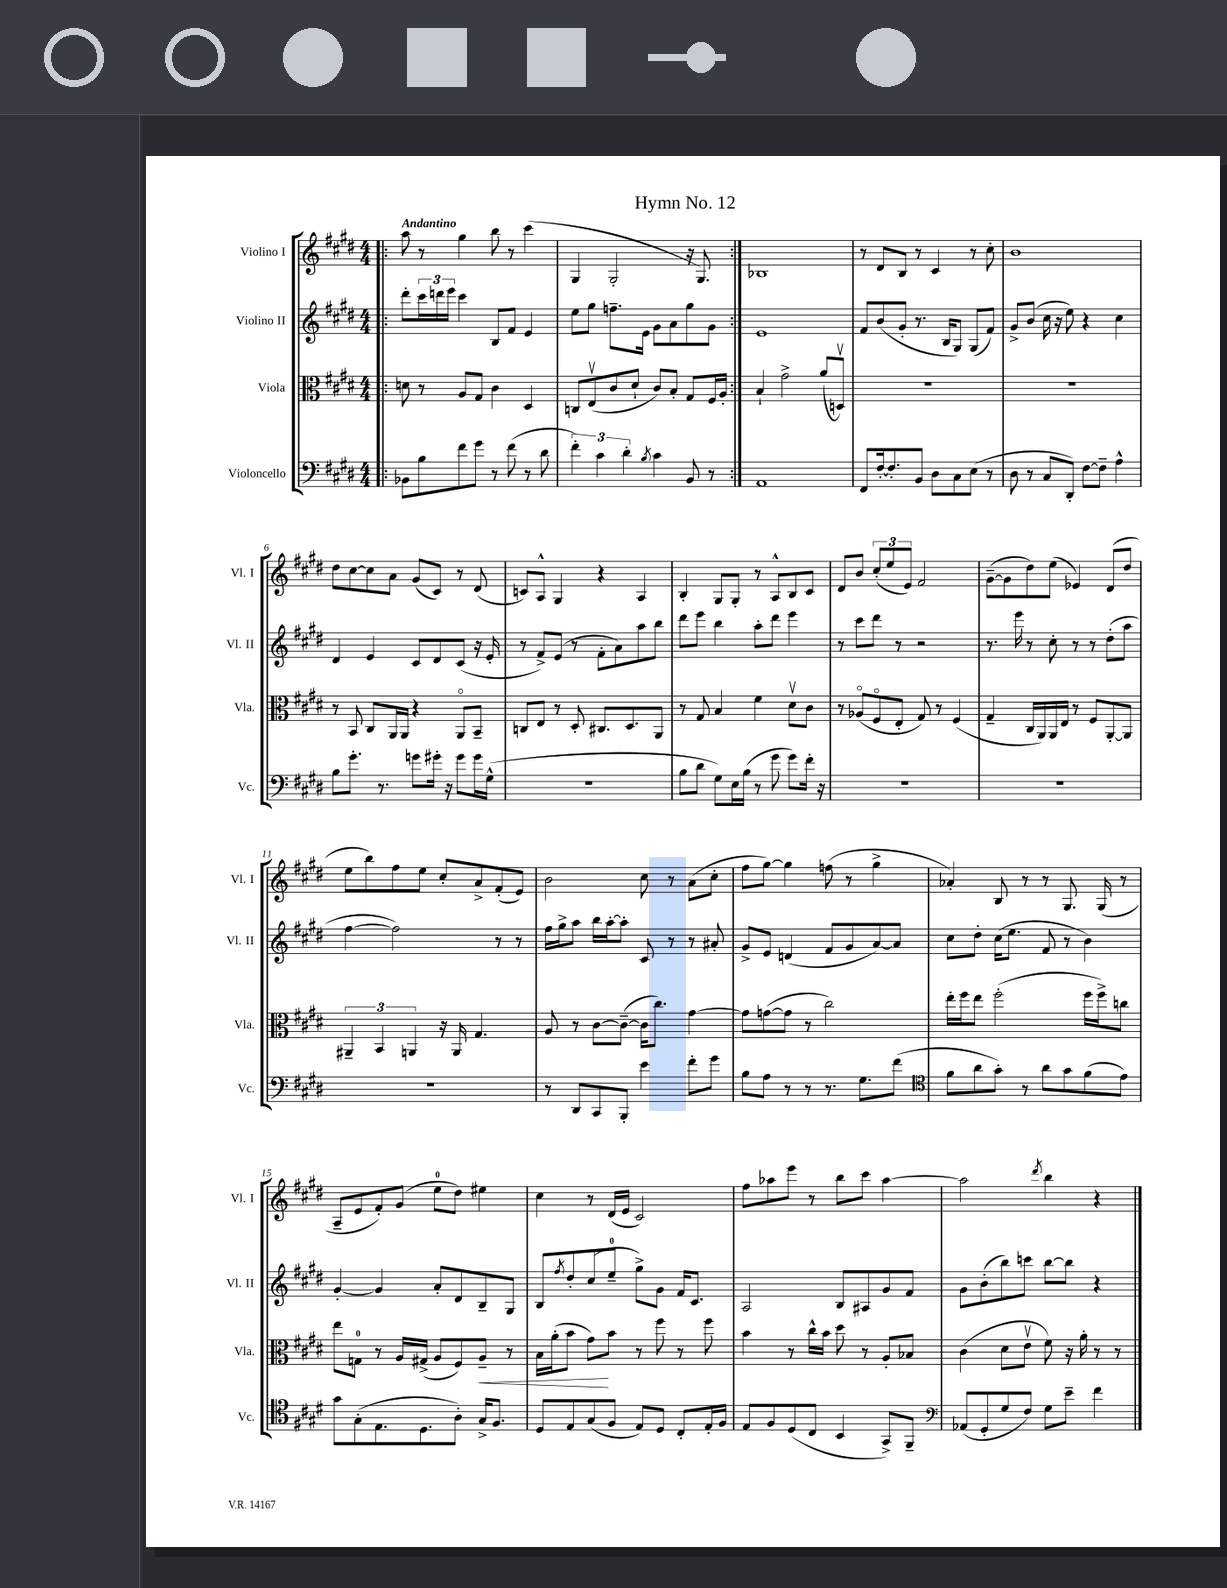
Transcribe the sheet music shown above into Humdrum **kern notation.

**kern	**kern	**dynam	**kern	**kern
*part4	*part3	*part3	*part2	*part1
*staff4	*staff3	*staff3	*staff2	*staff1
*I"Violoncello	*I"Viola	*	*I"Violino II	*I"Violino I
*I'Vc.	*I'Vla.	*	*I'Vl. II	*I'Vl. I
*clefF4	*clefC3	*	*clefG2	*clefG2
*k[f#c#g#d#]	*k[f#c#g#d#]	*	*k[f#c#g#d#]	*k[f#c#g#d#]
*M4/4	*M4/4	*	*M4/4	*M4/4
=1!|:	=1!|:	=1!|:	=1!|:	=1!|:
!	!	!	!	!LO:TX:a:B:t=Andantino
8BB-X\L	8dn\	.	8ddd#'\L	8aa\
8B\	8r	.	24ccc#\L	8r
.	.	.	24dddn\	.
.	.	.	24eee\JJ	.
8f#\	8A/L	.	4ccc#\	4gg#\
8g#\J	8G#/J	.	.	.
8r	4c#\	.	8B/L	8bb\
(8f#\	.	.	8f#/J	8r
8r	4D#/	.	4e/	(4ccc#\
8d#\	.	.	.	.
=2	=2	=2	=2	=2
6f#'\)	8Cn/L	.	8ee\L	4G#/
.	(8Ev/	.	8gg#\J	.
6c#\	.	.	.	.
.	8c#/	.	8.ffn~\L	2G#'/
6d#'\	.	.	.	.
.	8d#`/J	.	.	.
.	.	.	16e\Jk	.
8qB/	.	.	.	.
4c#\	8c#/L)	.	8g#\L	.
.	8B'/J	.	8a\	.
8BB/	8G#/L	.	8gg#\	16r
.	.	.	.	8.G#/)
8r	16F#/L	.	8g#\J	.
.	16A'/JJ	.	.	.
=3:|!	=3:|!	=3:|!	=3:|!	=3:|!
1AA	4B`/	.	1e	1B-X
.	2g#^\	.	.	.
.	(8a/L	.	.	.
.	8Dnv/J)	.	.	.
=4	=4	=4	=4	=4
8FF#/L	1r	.	8f#/L	8r
[16F#'/k	.	.	(8b/	8d#/L
8.F#'/]	.	.	.	.
.	.	.	8g#'/J	8B/J
8BB/J	.	.	8.r	8r
8D#\L	.	.	.	4c#/
.	.	.	16B/KL	.
8C#\	.	.	8G#/J)	.
(8E\J	.	.	(8G#/L	8r
8r	.	.	8f#/J)	8cc#'\
=5	=5	=5	=5	=5
8D#\	1r	.	8g#^/L	1b
8r	.	.	(8b/J	.
8C#/L	.	.	16cc#\	.
.	.	.	16r	.
8DD#'/J)	.	.	8ee\)	.
[8F#\L	.	.	4r	.
8F#~\J]	.	.	.	.
4A^^\	.	.	4cc#\	.
!!LO:LB:g=z
=6	=6	=6	=6	=6
8B\L	8r	.	4d#/	8dd#\L
8.g#'\J	8BB/	.	.	[8cc#\
.	8C#/L	.	4e/	8cc#\]
8.r	.	.	.	.
.	16AA/L	.	.	8a\J
.	16AA/JJ	.	.	.
8gn\L	4r	.	8c#/L	(8g#/L
16g#X'\Jk	.	.	8d#/	8c#/J)
16r	.	.	.	.
8g#\L	8AA/L	.	(8c#/J	8r
16g#\L	8BB~/J	.	16r	(8d#/
(16G#^^\JJ	.	.	16e'/	.
=7	=7	=7	=7	=7
1r	8Cn/L	.	8r	8cn/L)
.	8E/J	.	8f#^/L)	8A^^/J
.	8r	.	(8e/J	4G#/
.	8D#'/	.	8r	.
.	8.C#X/L	.	8f#'\L	4r
.	.	.	8a\)	.
.	8.D#/	.	.	.
.	.	.	8aa\	4A/
.	8AA/J	.	8bb\J	.
=8	=8	=8	=8	=8
8B\L	8r	.	8ddd#\L	4B'/
8d#\J	8G#/	.	8eee\J	.
8G#\L)	4B/	.	4bb\	8G#/L
16E\L	.	.	.	8G#'/J
(16B\JJ	.	.	.	.
8r	4f#\	.	8aa'\L	8r
8g#\	.	.	8ddd#\J	8A^^/L
8g#\L)	8d#v\L	.	4eee\	8B/
16f#'\Jk	8c#\J	.	.	8c#/J
16r	.	.	.	.
=9	=9	=9	=9	=9
1r	8r	.	8r	8d#/L
.	(8A-X/L	.	8ccc#\L	8b/J
.	8F#/	.	8ddd#\J	(12cc#'/L
.	.	.	.	12ee/
.	8E'/J	.	8r	.
.	.	.	.	12e/J)
.	8G#/)	.	2r	2f#/
.	8r	.	.	.
.	(4F#/	.	.	.
=10	=10	=10	=10	=10
1r	4G#~/	.	8.r	([8g#~\L
.	.	.	.	8g#\]
.	.	.	16eee\	.
.	16C#/LL	.	8r	8dd#\)
.	16AA/)	.	.	.
.	16AA/	.	8cc#'\	(8ee\J
.	16E/JJ	.	.	.
.	8r	.	8r	4e-X/)
.	8F#/L	.	8r	.
.	[8AA'/	.	(8dd#'\L	(8d#/L
.	8AA/J]	.	8aa\J	8dd#/J
!!LO:LB:g=z
=11	=11	=11	=11	=11
1r	6AA#X~/	.	[4ff#\	8ee\L
.	.	.	.	8bb\)
.	6BB/	.	.	.
.	.	.	2ff#\])	8ff#\
.	6AAn/	.	.	.
.	.	.	.	8ee\J
.	16r	.	.	8cc#'/L
.	16AA/	.	.	.
.	4.G#/	.	.	8a^/
.	.	.	8r	(8f#'/
.	.	.	8r	8e/J)
=12	=12	=12	=12	=12
8r	8A/	.	16ff#\LL	2b\
.	.	.	16gg#^\J	.
8DD#/L	8r	.	8aa\J	.
8CC#/	[8c#\L	.	16bb\LL	.
.	.	.	[16aa'\J	.
8BBB'/J	(8c#~\J_	.	8aa'\J]	.
4e\	16c#\KL]	.	8c#/	8cc#\
.	8.cc#\J)	.	.	.
.	.	.	8r	8r
8f#'\L	[4g#\	.	8r	(8a\L
8g#\J	.	.	8a#X'/	8cc#'\J
=13	=13	=13	=13	=13
8B\L	8g#\L]	.	8g#^/L	8ff#\L
8A\J	([8gn\	.	8e/J	[8gg#\J)
8r	8g\J]	.	(4dn/	4gg#\]
8r	8r	.	.	.
8.r	2cc#\)	.	8f#/L	(8ffn\
.	.	.	8g#/	8r
8.G#\L	.	.	.	.
.	.	.	[8a/)	4gg#^\
(8f#\J	.	.	8a/J]	.
=14	=14	=14	=14	=14
*clefC4	*	*	*	*
8f#\L	16ee'\LL	.	8cc#\L	4a-X'/)
.	16ff#\J	.	.	.
8a\	8ee\J	.	8dd#'\J	.
8g#'\J)	(2ff#'\	.	(16cc#\KL	8B/
.	.	.	8.ee\J	.
8r	.	.	.	8r
8a\L	.	.	8f#/	8r
8g#\	.	.	8r	8.G#/
(8f#\	16ff#\LL	.	4b\)	.
.	16ff#^\J)	.	.	(16G#/
8e\J)	8ccn\J	.	.	8r
!!LO:LB:g=z
=15	=15	=15	=15	=15
8g#\L	8ee\L	.	[4g#'/	8A~/L
(8G#'\	8Gn\J	.	.	8e/
8.E\	8r	.	4g#/]	8f#'/)
.	16A/LL	.	.	(8g#/J
8.D#\	(16G#X^/JJ	.	.	.
.	8A/L	.	8a'/L	8ee\L
8A'\J)	8F#/)	.	8d#/	8dd#\J)
!	!	!LO:HP:b	!	!
16G#^/KL	8A~/J	<	8B~/	4ee#X\
8.F#/J	.	.	.	.
.	8r	.	8G#/J	.
=16	=16	=16	=16	=16
8D#/L	16B\LL	.	8B/L	4cc#\
.	(16a'\J	.	.	.
.	.	.	8qff#/	.
8E/	8b\J	.	8dd#'/	.
(8G#/	8g#\L)	.	(8cc#/	8r
8F#/J	8b\J	[	8ee~/J	(16d#/LL
.	.	.	.	16e/JJ
8E/L)	8r	.	8gg#^\L)	2c#/)
8D#/J	8ff#\	.	8g#\J	.
8C#'/L	8r	.	16f#/KL	.
.	.	.	8.c#/J	.
16E'/L	8ff#\	.	.	.
16F#/JJ	.	.	.	.
=17	=17	=17	=17	=17
8E/L	4b\	.	2A/	8ff#\L
8F#/	.	.	.	8aa-X\
(8D#/	8r	.	.	8eee\J
8C#/J	16cc#^^\LL	.	.	8r
.	16b\JJ	.	.	.
4BB/	8dd#\	.	8B/L	8bb\L
.	8r	.	8A#X/	8ccc#\J
8GG#^/L)	8A'/L	.	8g#/	[4aa-\
8FF#~/J	8B-X/J	.	8f#/J	.
=18	=18	=18	=18	=18
*clefF4	*	*	*	*
(8AA-X/L	(4c#\	.	8g#\L	2aa-\]
8GG#'/	.	.	(8b'\	.
8G#/	8d#\L	.	8bb\)	.
8F#/J)	8ev\J	.	8cccn\J	.
.	.	.	.	8qddd#/
8G#\L	8f#\)	.	[8bb\L	4bb\
8e~\J	16r	.	8bb\J]	.
.	16a'\	.	.	.
4f#\	8r	.	4r	4r
.	8r	.	.	.
==	==	==	==	==
*-	*-	*-	*-	*-
